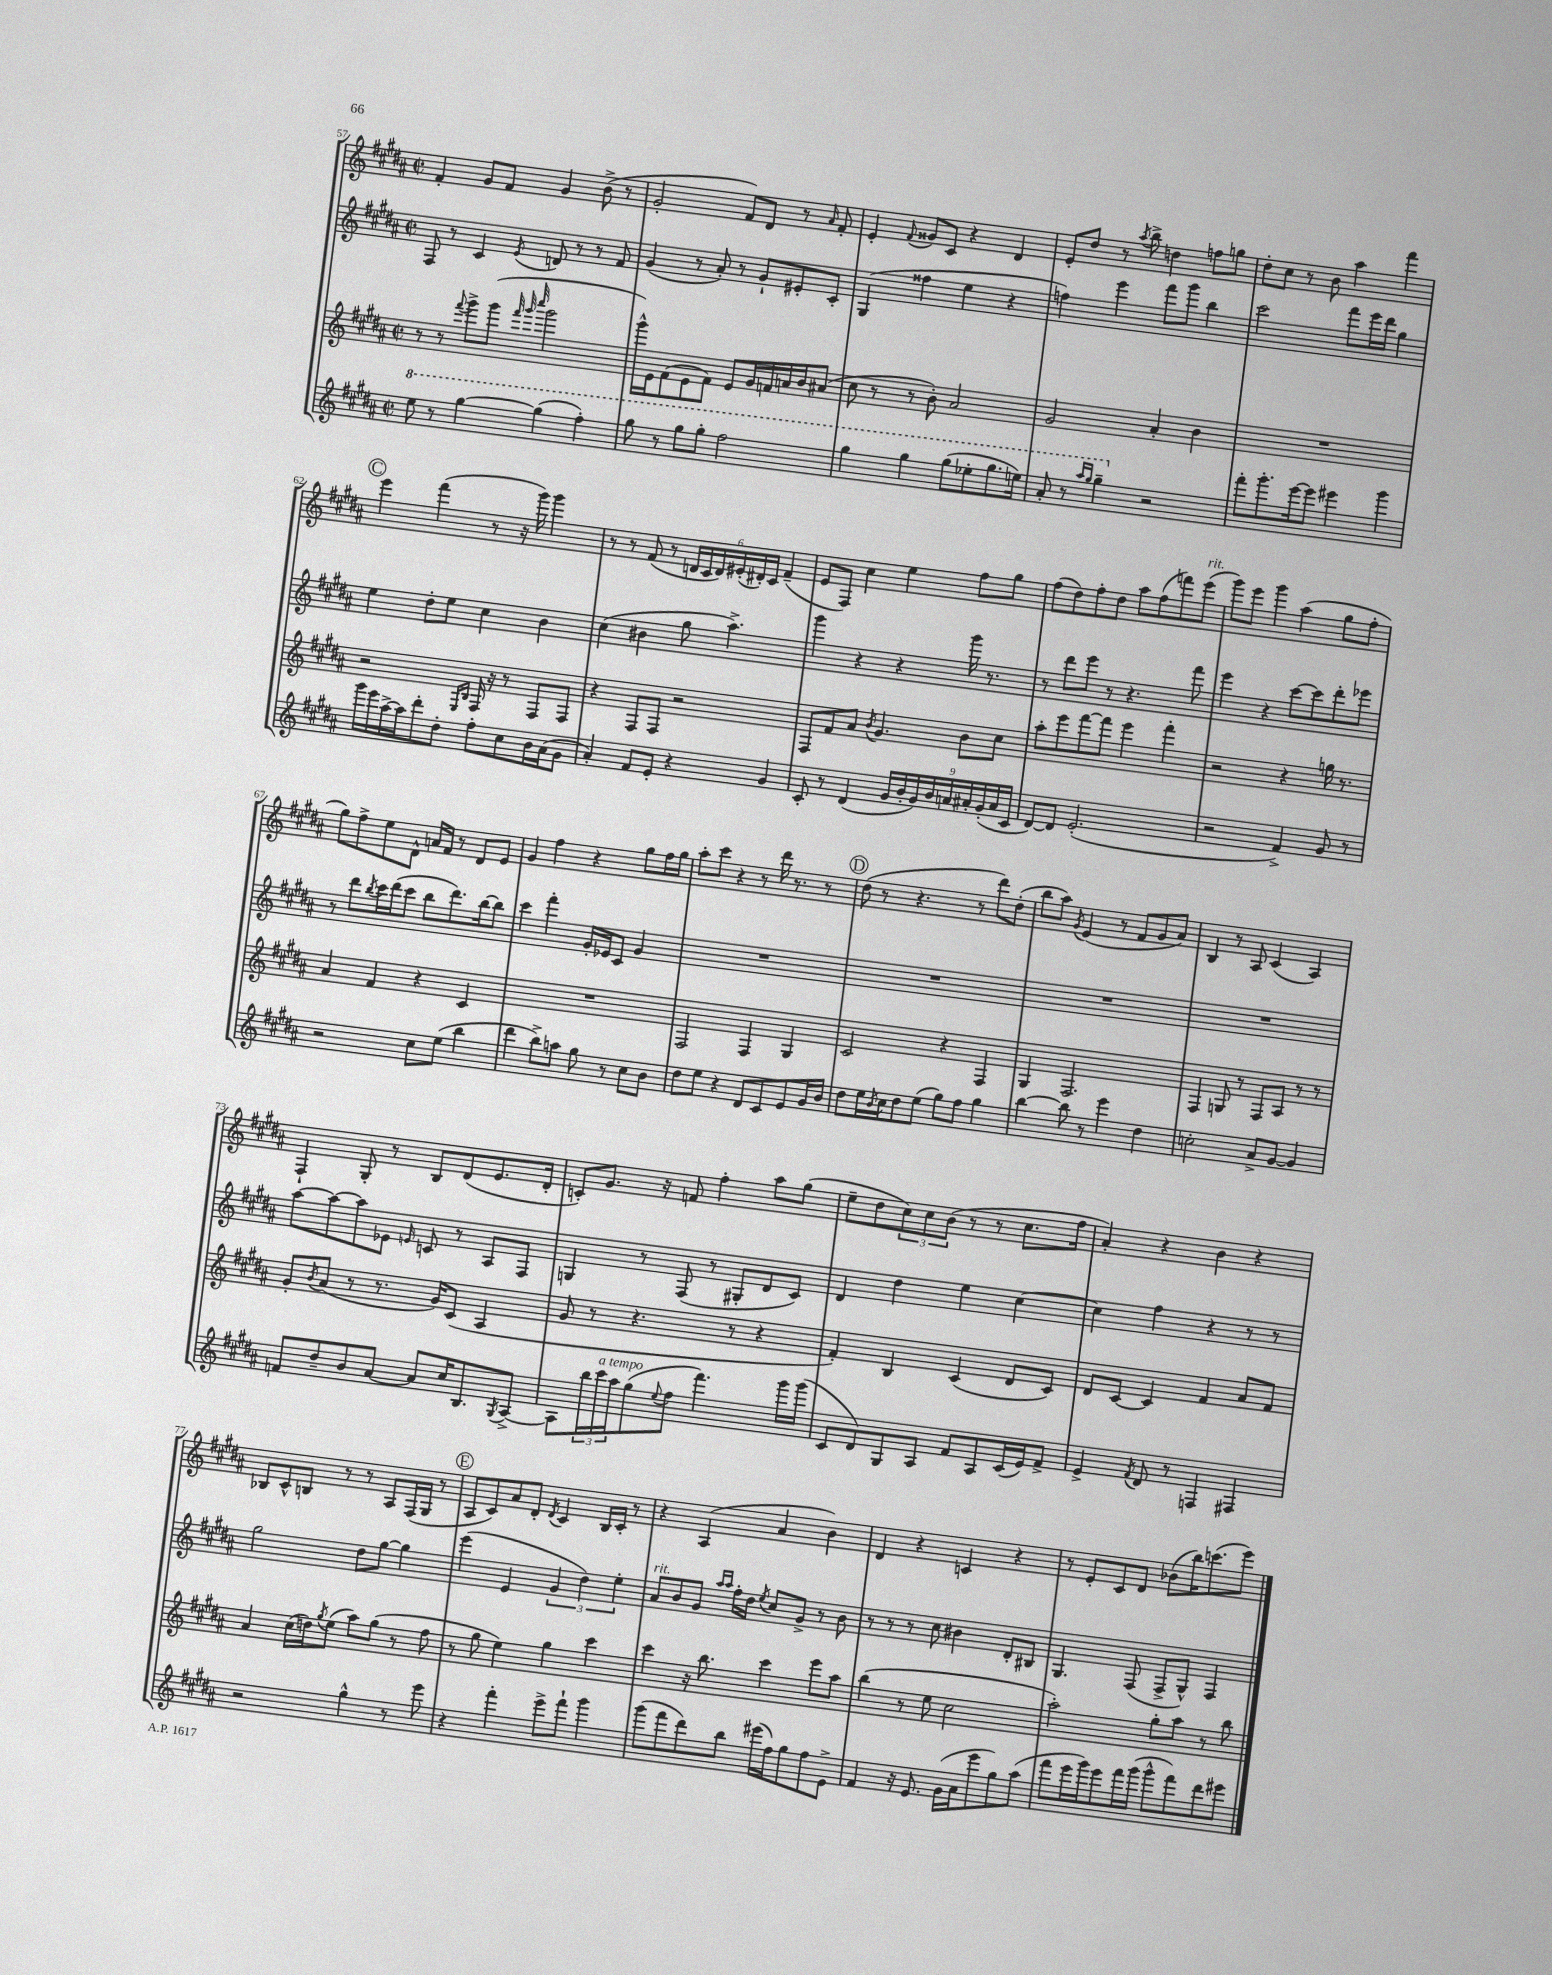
<<
\new StaffGroup <<
\new Staff = "s0" {
    \clef treble \key b \major \defaultTimeSignature \time 2/2
    fis'4-. gis'8 fis'8 gis'4 b'8->( r8 |
    gis'2-. fis'8) dis'8 r8 \grace { ais'16 } fis'8-. |
    e'4-. \appoggiatura { fis'8 } gisis'8 cis'8 r4 dis'4 |
    e'8-. dis''8 r8 \acciaccatura { ais''8 } b''8-> d''4 f''8 g''8 |
    dis''8-. cis''8 r8 b'8 ais''4 fis'''4 |
    \mark \markup { \circle "C" } e'''4 fis'''4( r8 r16 gis'''16) gis'''4 |
    r8 r8 fis'8( r8 \tuplet 6/4 { d'16 cis'16 d'16) eis'16-.( dis'16-.) cis'16 } fis'4--( |
    e'8 fis8) cis''4 e''4 fis''8 gis''8 |
    fis''8( dis''8) fis''8-. dis''8 ais''8 fis''8( f'''8) e'''8^\markup { \italic "rit." }( |
    gis'''8) e'''8 gis'''4 ais''4( gis''8 fis''8-. |
    gis''8) fis''8-> e''8 dis'8-^ a'16 fis'16 r8 dis'8 e'8 |
    gis'4 fis''4 r4 gis''8 fis''16 gis''16 |
    ais''8-. cis'''8 r4 r8 dis'''16 r8. r8 |
    \mark \markup { \circle "D" } dis''8( r8 r4. r8 dis'''8) dis''8-.( |
    b''8 ais''8) \acciaccatura { gis'8 } e'4( r8 fis'8 gis'8 ais'8) |
    b4 r8 ais8 cis'4( ais4) |
    fis4-! gis8-. r8 b8 dis'8( e'8. dis'16-. |
    c'8-.) gis'8. r16 f'8 fis''4-. ais''8 gis''8( |
    e''8-- dis''8 \tuplet 3/2 { cis''8) cis''8 b'8( } r8 r8 cis''8. fis''16 |
    ais'4-.) r4 b'4 r4 |
    bes8 cis'8-^ b8 r8 r8 ais8 fis16( gis16 r8 |
    \mark \markup { \circle "E" } ais8 cis'8) ais'8 dis'8-. \acciaccatura { dis'8 } cis'4 b16 cis'16-. r8 |
    r4 ais4( ais'4 b'4) |
    dis'4 r4 c'4 r4 |
    r8 e'8-. cis'8 dis'8 bes'8( b''16) c'''8.( e'''8) \bar "|." |
}
\new Staff = "s1" {
    \clef treble \key b \major \defaultTimeSignature \time 2/2
    fis8 r8 cis'4 \acciaccatura { e'8 } d'8 r8 r8 fis'8 |
    gis'4( r8 ais'8-.) r8 gis'8-! eis'8-. cis'8-. |
    gis4( fisis''4 e''4 r4 |
    f''4) e'''4 fis'''8 gis'''8 b''4 |
    cis'''2 fis'''8 e'''16 dis'''16 gis''4 |
    \mark \markup { \circle "C" } e''4 dis''8-. e''8 cis''4 b'4 |
    cis''4( bis'4 gis''8 ais''4.->) |
    gis'''4 r4 r4 gis'''16 r8. |
    r8 dis'''8 e'''8 r8 r4. fis'''8 |
    e'''4 r4 cis'''8~ cis'''8 dis'''8-. ees'''8 |
    r8 dis'''8 \acciaccatura { b''8 } cis'''16 dis'''16( cis'''8 b''8 dis'''8.) b''16~ b''8 |
    cis'''4 fis'''4-. gis'16-. ees'16 cis'8 gis'4 |
    R1 |
    \mark \markup { \circle "D" } R1 |
    R1 |
    R1 |
    ais''8~ ais''8~ ais''8 ees'8 \grace { e'16 } c'8 r8 ais8 fis8 |
    g4 r8 fis8( r8 gis8-. dis'8 cis'8) |
    dis'4 dis''4 e''4 cis''4~ |
    cis''4 fis''4 r4 r8 r8 |
    gis''2 dis''8 gis''8~ gis''4 |
    \mark \markup { \circle "E" } e'''4( e'4 \tuplet 3/2 { gis'4 dis''4) e''4-. } |
    ais'8^\markup { \italic "rit." } b'8 gis'8 \grace { ais''16 ais''16 } fis''16-. dis''16 \acciaccatura { e''8 } cis''8 gis'8-> r8 b'8 |
    r8 r8 r8 cis''8 bis'4 dis'8-. bis8 |
    gis4. fis8( fis8-> gis8-^) fis4 \bar "|." |
}
\new Staff = "s2" {
    \clef treble \key b \major \defaultTimeSignature \time 2/2
    r8 r8 \appoggiatura { fis'''8 } gis'''8-> gis'''8( \grace { fis'''32 gis'''32 cis''''32 } gis'''2 |
    gis'''16-^) e'16 fis'8( e'8 fis'8) e'8 gis'16 f'16 a'16 b'16 ais'8( |
    cis''8 r8 r8 b'8-.) ais'2 |
    gis'2 ais'4-. b'4 |
    R1 |
    \mark \markup { \circle "C" } r2 \grace { e16 b16 } fis16 r16 r8 fis8 fis8 |
    r4 fis8 fis8 r2 |
    fis8 fis'8 ais'8 \acciaccatura { b'8 } gis'4. b'8 cis''8 |
    ais''8-. e'''8 fis'''8~ fis'''8 e'''4 fis'''4-. |
    r2 r4 g''16 r8. |
    ais'4 fis'4 r4 cis'4 |
    R1 |
    fis2 fis4 gis4 |
    \mark \markup { \circle "D" } cis'2 r4 fis4 |
    gis4 fis2. |
    fis4 g8 r8 fis8 ais8 r8 r8 |
    gis'8-. \acciaccatura { b'8 } ais'8( r8 r8. gis'16) cis'8( ais4 |
    gis'8 r8 r4. r8 r4 |
    fis'4-.) b4 cis'4( dis'8 cis'8) |
    dis'8 cis'8~ cis'4 fis'4 ais'8 fis'8 |
    ais'4 cis''16( d''16) \acciaccatura { gis''8 } e''8( ais''8) gis''8( r8 fis''8 |
    \mark \markup { \circle "E" } r8 gis''8 e''4) gis''4 cis'''4 |
    cis'''4 r16 b''8. cis'''4 e'''8 ais''8 |
    b''4( r8 e''8 cis''2 |
    ais''2-.) gis''8-. ais''8 r8 b''8 \bar "|." |
}
\new Staff = "s3" {
    \clef treble \key b \major \defaultTimeSignature \time 2/2
    \ottava #1 e'''8 r8 gis'''4~ gis'''4( fis'''4-.) |
    gis'''8 r8 gis'''8 gis'''8-. fis'''2 |
    gis'''4 gis'''4 gis'''8( ees'''8-. gis'''8. e'''16) |
    ais''8-. r8 \grace { ais'''16 gis'''16 } gis'''4-- \ottava #0 r2 |
    fis'''8-. gis'''8.-. e'''16~ e'''8 eis'''4 gis'''4 |
    \mark \markup { \circle "C" } gis'''16 e'''16 ais''16~-> ais''16 dis'''8-. dis''8-. fis''8-. cis''8 b'16 ais'16( gis'8 |
    ais'4-.) fis'8 e'8-. r4 gis'4 |
    cis'8-. r8 dis'4( \tuplet 9/8 { gis'16 b'16-. gis'16) b'16 a'16 ais'16-. gis'16-.( ais'16 cis'16 } |
    dis'8~) dis'8 e'2.-.( |
    r2 fis'4->) gis'8 r8 |
    r2 cis''8 e''8( b''4 |
    dis'''4 b''8->) a''8 gis''8 r8 cis''8 b'8 |
    dis''8 e''8 r4 dis'8 cis'8 e'8 gis'16 b'16 |
    \mark \markup { \circle "D" } dis''8 e''16 \acciaccatura { b'8 } cis''16 dis''8 e''8( gis''8) fis''8 gis''4 |
    b''4~ b''8 r8 e'''4 dis''4 |
    c''2-. ais'8-> gis'8~ gis'4 |
    f'8 dis''8-- b'8 ais'8~ ais'8 cis''16 b8. \acciaccatura { gis8 } ais8~-> |
    ais8 \tuplet 3/2 { b''16 cis'''16^\markup { \italic "a tempo" } ais''16 } gis''8( \appoggiatura { e''8 } fis''8 fis'''4.) gis'''16 gis'''16( |
    cis'8 dis'8) gis8 ais8 fis'8 ais8 cis'16( e'16) fis'8-> |
    e'4-> \acciaccatura { fis'8 } dis'8 r8 f4 fis4 |
    r2 gis''4-^ r8 e'''8 |
    \mark \markup { \circle "E" } r4 fis'''4-. e'''8-> fis'''8-! gis'''4 |
    gis'''8( fis'''8 dis'''8) b''8 eis'''16( fis''16) gis''8 fis''8 e'8-> |
    fis'4 r16 e'8. gis'16( ais'16 e'''8 gis''8) ais''8( |
    fis'''8 e'''16 gis'''16) e'''8 fis'''16 gis'''16( gis'''8-^ fis'''8) dis'''8 eis'''8 \bar "|." |
}
>>
>>
\layout { \context { \Score currentBarNumber = #57 } }
